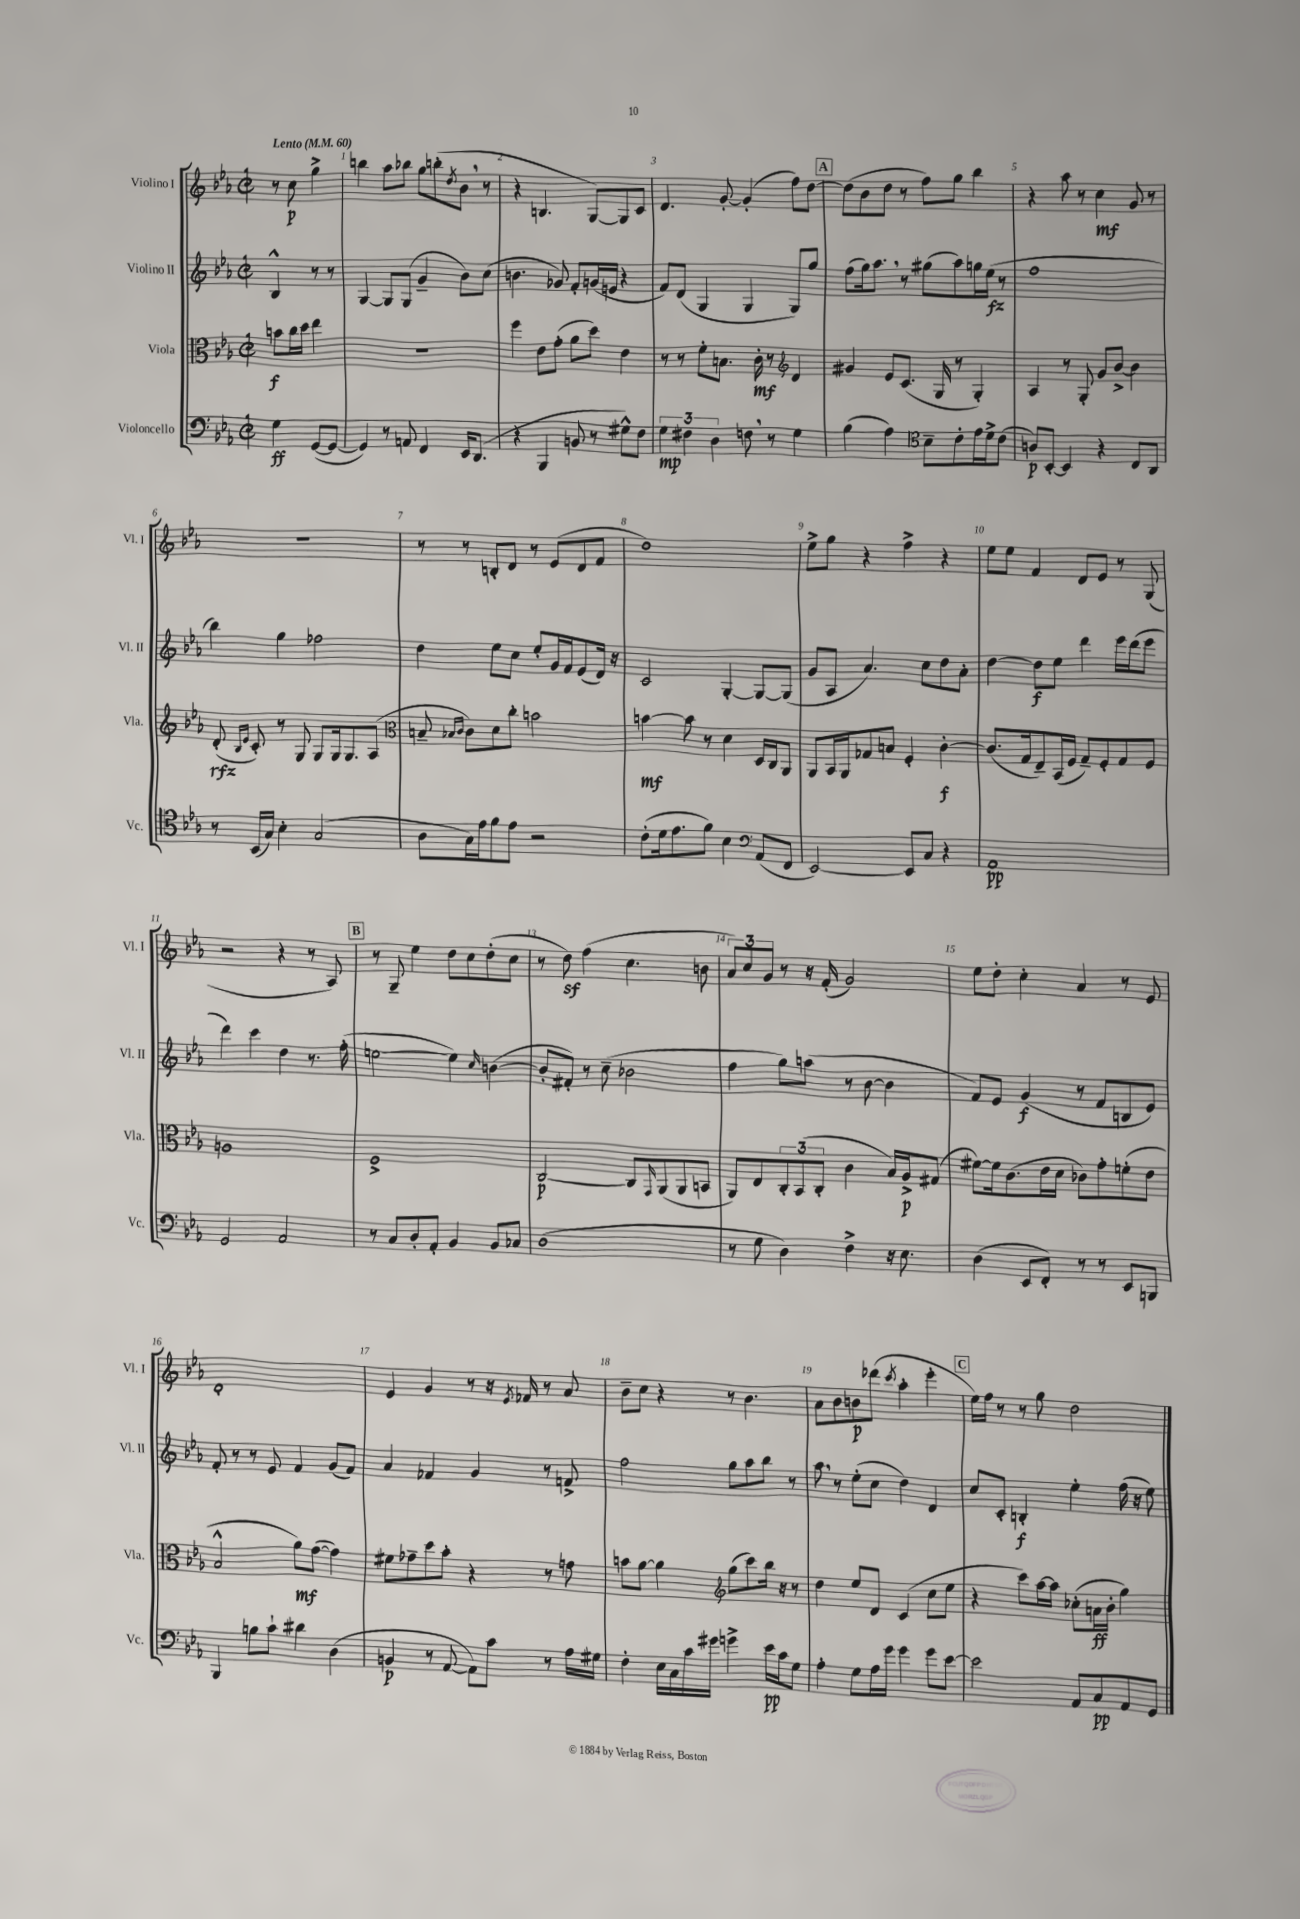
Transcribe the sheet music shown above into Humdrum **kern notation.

**kern	**kern	**kern	**kern
*staff4	*staff3	*staff2	*staff1
*clefF4	*clefC3	*clefG2	*clefG2
*k[b-e-a-]	*k[b-e-a-]	*k[b-e-a-]	*k[b-e-a-]
*M2/2	*M2/2	*M2/2	*M2/2
*met(c|)	*met(c|)	*met(c|)	*met(c|)
*MM60	*MM60	*MM60	*MM60
4G\	8b\L	4B-^^/	8r
.	16cc\L	.	8cc\
.	16dd\JJ	.	.
([8GG/L	4ee-\	8r	4gg^\
8GG/_J	.	8r	.
=	=	=	=
4GG/])	1r	[4G/	4bb\
8r	.	8G/]L	8aa-\L
8AA/	.	(8G/J	8bb-\J
4FF/	.	4g~/	8gg\L
.	.	.	(8bb'\
.	.	.	8qdd/
16EE-/LK	.	8b-\L)	8b-\J
(8.DD/J	.	.	.
.	.	(8cc\J	8r
=	=	=	=
4r	4ff\	4.b\	4r
4BBB-/	8e-\L	.	4.B/
.	(8g'\J	8g-/)	.
8BB/	8a-\L	8f'/L	.
8r	8dd\J)	(16g/L	[8G/L)
.	.	16e/JJ	.
8G#^^\L)	4e-\	4r	8G/]
8F\J	.	.	8c/J
=	=	=	=
6G\	8r	8f/L)	4.d/
.	8r	(8d/J	.
6F#\	.	.	.
.	8f'\L	4G/	.
6D\	.	.	.
.	8.B\J	.	[8g'/
8F\	.	4G/	(4g'/]
.	16c'\	.	.
8r	8r	.	.
*	*clefG2	*	*
4G\	4d/	8G/L)	8ff\L)
.	.	8gg/J	[8dd\J
=	=	=	=
(4B-\	4g#/	(8ff\L	(8dd\]L
.	.	16gg\k)	8b-\
.	.	8.aa-\J	.
4A-\)	8e-/L	.	8dd\J
.	(8.c/J	8r	8r
*clefC4	*	*	*
8B-~\L	.	(8gg#\L	8ff\L)
.	16G/	.	.
8c'\	8r	8aa-\)	8gg\J
16e-\L	4G'/)	16gg\L	4bb-\
16d^\J	.	(16ee-\JJ	.
(8c\J	.	8r	.
=	=	=	=
8A/L)	4A-/	1ff	4r
[8BB-'/J	.	.	.
4BB-/]	8r	.	8aa-\
.	8G'/	.	8r
4r	8g/L	.	4cc\
.	[8b-^/J	.	.
8C/L	4b-\]	.	8g/
8AA-/J	.	.	8r
=	=	=	=
8r	(8d'/	4bb-\)	1r
.	16qqB-/LL	.	.
.	16qqe-/JJ	.	.
(16BB-/LL	8c'/)	.	.
16G/JJ)	.	.	.
4B-'\	8r	4gg\	.
.	8G/	.	.
(2G/	8G/L	2ff-\	.
.	16G/k	.	.
.	8.G/	.	.
.	(8A-/J	.	.
=	=	=	=
*	*clefC3	*	*
8A-\L	8B~/	4dd\	8r
.	16qqB-/LL	.	.
.	16qqc/JJ	.	.
16G\L)	8c\L)	.	8r
16e-\J	.	.	.
8f\	8d\	8ee-\L	8B'/L
8e-\J	8cc'\J	8cc\J	8d/J
2r	2b\	8ee-'/L	8r
.	.	16g/L	(8e-/L
.	.	16f/J	.
.	.	(8e-/	8d/
.	.	16d/Jk)	8f/J
.	.	16r	.
=	=	=	=
(8c'\L	[4b\	2c/	1dd)
16d\k	.	.	.
8.e-\	.	.	.
.	8b\]	.	.
8f\J)	8r	.	.
4B-\	4d\	[4G'/	.
*clefF4	*	*	*
(8AA-/L	16D/LL	8G/_L	.
.	16C/J	.	.
8FF/J	8AA-/J	(8G/]J	.
=	=	=	=
[2EE-/)	8AA-/L	8g/L	8ee-^\L
.	16BB-/L	8A-/J	8gg\J
.	16AA-/J	.	.
.	8G-/	4.a-/)	4r
.	8B/J	.	.
8EE-/]L	4F'/	.	4ff^\
8C/J	.	8cc\L	.
4r	[4c'\	8dd\	4r
.	.	8a-'\J	.
=	=	=	=
1AA-	(8.c/]L	[4dd\	8ee-\L
.	.	.	8ee-\J
.	16G/k	.	.
.	8E-~/)	8dd\]L	4f/
.	(16BB-/L	8ee-\J	.
.	16F/JJ	.	.
.	8G~/L)	4ddd\	8d/L
.	8F'/	.	8e-/J
.	8G/	16eee-\LL	8r
.	.	(16ddd\J	.
.	8F/J	8eee-\J	(8G/
=	=	=	=
2GG/	1A	4ddd\)	2r
.	.	4ccc\	.
2AA-/	.	4dd\	4r
.	.	8.r	8r
.	.	.	8A-/)
.	.	(16ff'\	.
=	=	=	=
8r	1F^	[2ee\	8r
8C/L	.	.	8G~/
8D'/	.	.	4ee-\
8AA-'/J	.	.	.
4BB-/	.	4ee\])	8dd\L
.	.	.	8cc\
.	.	16qqcc/	.
8BB-/L	.	([4b\	(8dd'\
8C-/J	.	.	8cc\J
=	=	=	=
(1D	[2C/	8b'/]L	8r
.	.	8f#'/J)	8dd\)
.	.	8r	(4ff\
.	.	(8cc~\	.
.	8C/]L	2b-\	4.cc\
.	16qqGG/	.	.
.	(8AA-/	.	.
.	8AA-/	.	.
.	8BB/J	.	8b\
=	=	=	=
8r	8AA-/L)	4ff\	12a-/L)
.	.	.	12cc/
8G\	8E-/	.	.
.	.	.	12g/J
4D\)	12C'/	8gg\L)	8r
.	(12BB-/	.	.
.	.	(8aa\J	16r
.	12C'/J	.	.
.	.	.	(16f'/
4F^\	4c\	8r	2g/)
.	.	[8b-\	.
16r	16B-/LL)	4b-\]	.
8.E-\	16A-^/J	.	.
.	(8G#/J	.	.
=	=	=	=
(4D\	[8f#\L)	8f/L)	8ee-\L
.	16f#\]k	8e-/J	8dd'\J
.	(8.c\	.	.
8EE-/L	.	(4g/	4cc'\
8FF'/J)	16e-\L	.	.
.	16d\JJ	.	.
8r	8c-\L)	8r	4a-/
8r	8g'\	8f/L	.
8EE-/L	(8f'\	8B/	8r
8BBB/J	8e-\J	8e-/J)	8e-/
=	=	=	=
4BBB-/	2B-^^/	8f'/	1d'
.	.	8r	.
8B\L	.	8r	.
8c`\J	.	8e-/	.
4d#\	8a-\L)	4f/	.
.	([8g\J	.	.
(4D\	4g\])	(8g/L	.
.	.	8f/J)	.
=	=	=	=
4BB/	8f#\L	4a-/	4e-/
.	8g-~\	.	.
8r	8dd\	4f-/	4g/
[8AA-/	8b-'\J	.	.
8AA-\]L)	4r	4g/	8r
8c\J	.	.	16r
.	.	.	8qe-/
.	.	.	16f-/
8r	8r	8r	8r
16A-\LL	8g\	8f^/	8a-/
16G#\JJ	.	.	.
=	=	=	=
4F'\	8b\L	2ff\	8b-~\L
.	[8a-\J	.	8cc\J
16E-\LL	4a-\]	.	4r
16C\	.	.	.
16c\	.	.	.
16g#\JJ	.	.	.
*	*clefG2	*	*
4g^\	(8gg\L	8gg\L	8r
.	8ccc\)	8aa-\	4.b-\
16e-\LL	16bb-\Jk	8bb-\J	.
16c\J	16r	.	.
8G\J	8r	8r	.
=	=	=	=
4A-'\	4dd\	8aa-\	8a-\L
.	.	8r	8b-\
8G\L	8ee-/L	(8ee-'\L	8b\
16A-\L	8d/J	8cc\J	(8ddd-\J
16g\JJ	.	.	.
.	.	.	8qccc/
4g\	(4c/	4dd\)	4aa-'\
8g\L	8cc\L	4d/	4eee-'\
[8e-\J	8ee-\J	.	.
=	=	=	=
2e-\]	4r	8cc/L	16ee-\LL)
.	.	.	16ff\JJ
.	.	8c'/J	8r
.	8ccc\L)	4B'/	8r
.	[16aa-\L	.	8gg\
.	16aa-\]JJ	.	.
8AA-/L	(8cc-'\L	4ee-'\	2dd\
8C/	16a\L	.	.
.	16b-'\JJ	.	.
8AA-/	4gg\)	(16ff\	.
.	.	16r	.
8GG/J	.	8ee-\)	.
==	==	==	==
*-	*-	*-	*-
